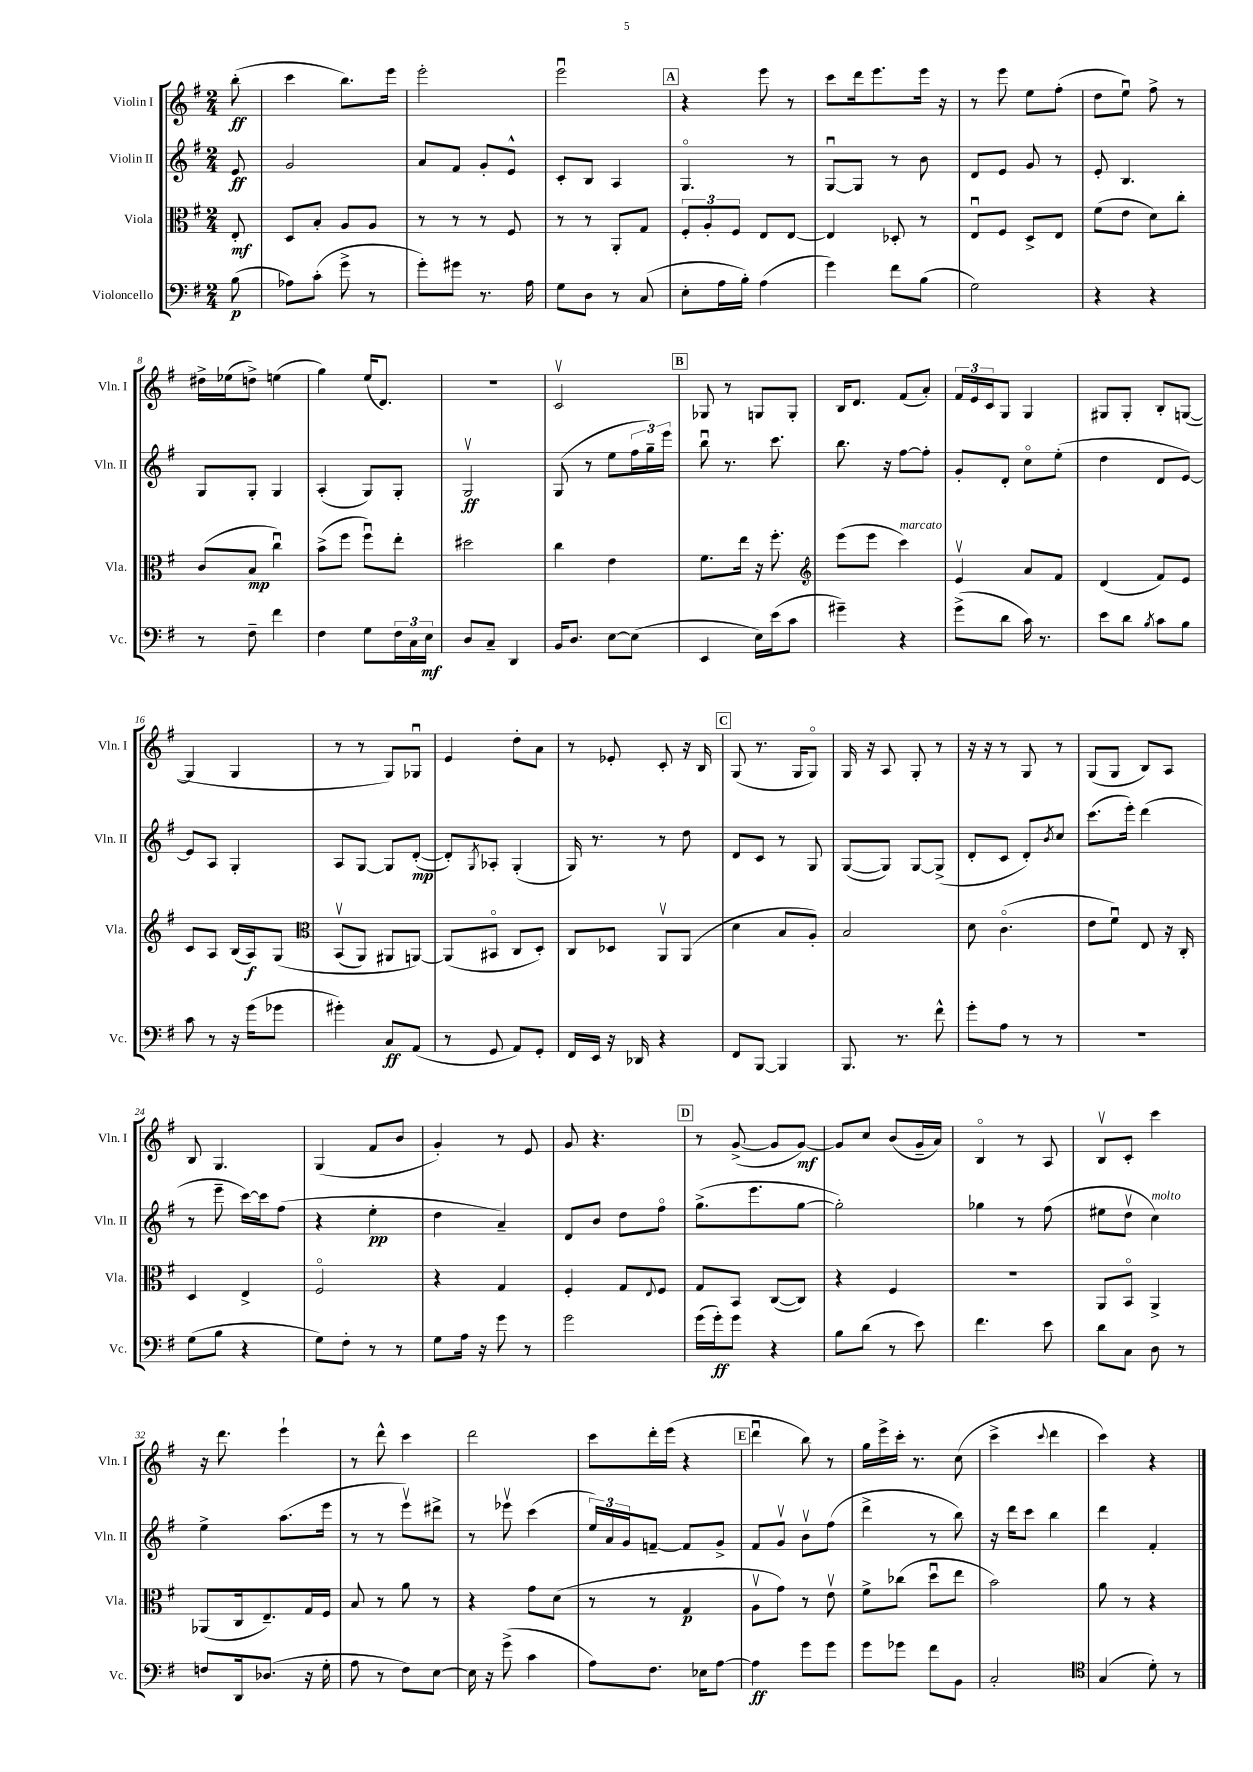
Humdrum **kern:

**kern	**kern	**kern	**kern
*staff4	*staff3	*staff2	*staff1
*clefF4	*clefC3	*clefG2	*clefG2
*k[f#]	*k[f#]	*k[f#]	*k[f#]
*M2/4	*M2/4	*M2/4	*M2/4
(8B	8E'	8e	(8bb'
=	=	=	=
8A-)	8D	2g	4ccc
(8c'	8B'	.	.
8g^	8A	.	8.bb)
8r	8A	.	.
.	.	.	16eee
=	=	=	=
8g')	8r	8a	2eee'
8g#	8r	8f#	.
8.r	8r	8g'	.
.	8F#	8e^^	.
16A	.	.	.
=	=	=	=
8G	8r	8c'	2eeeu
8D	8r	8B	.
8r	8AA'	4A	.
(8C	8G	.	.
=	=	=	=
8E'	12F#'	4.Go	4r
.	12A'	.	.
16A	.	.	.
.	12F#	.	.
16B')	.	.	.
(4A	8E	.	8eee
.	[8E	8r	8r
=	=	=	=
4g)	4E]	[8Gu	8ccc
.	.	8G]	16ddd
.	.	.	8.eee
8f#	8D-'	8r	.
(8B	8r	8b	16eee
.	.	.	16r
=	=	=	=
2G)	8Eu	8d	8r
.	8F#	8e	8eee
.	8D^	8g	8ee
.	8E	8r	(8ff#'
=	=	=	=
4r	(8f#	8e'	8dd
.	8e	4.B	8eeu)
4r	8d)	.	8ff#^
.	8cc'	.	8r
=	=	=	=
8r	(8c	8G	16dd#^
.	.	.	(16ee-
8F#~	8B	8G'	8dd^)
4f#	4ccu)	4G	(4ee
=	=	=	=
4F#	(8b^	(4A'	4gg)
.	8ff#	.	.
8G	8ff#u)	8G)	(16ee
.	.	.	8.d)
24F#	8ee'	8G'	.
24C	.	.	.
24E	.	.	.
=	=	=	=
8D	2dd#	2Gv	2r
8C~	.	.	.
4DD	.	.	.
=	=	=	=
16BB	4cc	(8G	2cv
8.D	.	.	.
.	.	8r	.
[8E	4e	8ee	.
(8E]	.	24ff#	.
.	.	24gg~)	.
.	.	24eee	.
=	=	=	=
4EE	8.f#	8bbu	8G-
.	.	8.r	8r
.	16ee	.	.
16E)	16r	.	8G
(16e	8.ff#'	8.ccc	.
8c	.	.	8G'
=	=	=	=
*	*clefG2	*	*
4g#~)	(8eee	8.bb	16B
.	.	.	8.d
.	8eee	.	.
.	.	16r	.
4r	4ccc)	[8ff#	(8f#
.	.	8ff#']	8a')
=	=	=	=
(8g^	4ev	8g'	24f#
.	.	.	24e
.	.	.	24c
8d	.	8d'	8G
16c)	8a	8cco	4G
8.r	.	.	.
.	8f#	(8ee'	.
=	=	=	=
8e	(4d	4dd	8G#
8d	.	.	8G#'
8qB	.	.	.
8c	8f#)	8d	8B'
8B	8e	[8e)	([8G
=	=	=	=
8c	8c	8e]	4G]
8r	8A	8A	.
16r	(16B	4G'	4G
(16g	16A)	.	.
8g-	&(8G	.	.
=	=	=	=
*	*clefC3	*	*
4g#')	(8BBv	8A	8r
.	8AA)	[8G	8r
8C	8AA#	8G]	8G)
(8AA	[8AA&)	([8d'	8G-u
=	=	=	=
8r	(8AA]	8d'])	4e
.	.	8qG	.
8GG	8BB#o	8A-'	.
8AA)	8C	(4G'	8dd'
8GG'	8D')	.	8a
=	=	=	=
16FF#	8C	16G)	8r
16EE	.	8.r	.
16r	8D-	.	8e-'
16DD-	.	.	.
4r	8AAv	8r	8c'
.	(8AA	8dd	16r
.	.	.	16B
=	=	=	=
8FF#	4d	8d	(8G
[8BBB	.	8c	8.r
4BBB]	8B	8r	.
.	.	.	16G
.	8A')	8G	8Go)
=	=	=	=
8.BBB	2B	([8G	16G
.	.	.	16r
.	.	8G])	8A
8.r	.	.	.
.	.	[8G	8G'
8f#^^	.	(8G^]	8r
=	=	=	=
8g'	8d	8d'	16r
.	.	.	16r
8A	(4.co	8c	8r
8r	.	8d')	8G
.	.	8qb	.
8r	.	8cc	8r
=	=	=	=
2r	8e	(8.ccc	(8G
.	8f#u)	.	8G
.	.	16eee')	.
.	8E	(4ddd	8B)
.	16r	.	8A
.	16C'	.	.
=	=	=	=
(8G	4D	8r	8B
8B	.	8eee~	4.G
4r	4E^	[16ccc)	.
.	.	16ccc]	.
.	.	(8ff#	.
=	=	=	=
8G)	2F#o	4r	(4G
8F#'	.	.	.
8r	.	4ee'	8f#
8r	.	.	8b
=	=	=	=
8G	4r	4dd	4g')
16A	.	.	.
16r	.	.	.
8g	4G	4a~)	8r
8r	.	.	8e
=	=	=	=
2g	4F#'	8d	8g
.	.	8b	4.r
.	8G	8dd	.
.	8qqE	.	.
.	8F#	8ff#o	.
=	=	=	=
(16g	8G	(8.gg^	8r
16g')	.	.	.
8g	8BB	.	([8g^
.	.	8.eee	.
4r	([8C	.	8g]
.	8C])	[8gg	[8g)
=	=	=	=
8B	4r	2gg'])	8g]
(8d	.	.	8cc
8r	4F#	.	(8b
8e)	.	.	16g~
.	.	.	16a)
=	=	=	=
4.f#	2r	4gg-	4Bo
.	.	8r	8r
8e	.	(8ff#	8A
=	=	=	=
8d	8AA	8ee#	8Bv
8C	8BBo	8ddv	8c'
8D	4AA^	4cc)	4ccc
8r	.	.	.
=	=	=	=
8F	(8AA-	4ee^	16r
.	.	.	8.ddd
16DD	16C	.	.
(8.D-	8.E~)	.	.
.	.	(8.aa	4eee`
16r	16G	.	.
16G'	16F#	16eee	.
=	=	=	=
8A	8B	8r	8r
8r	8r	8r	8ddd^^
8F#)	8a	8eeev)	4ccc
[8E	8r	8ddd#^	.
=	=	=	=
16E]	4r	8r	2ddd
16r	.	.	.
(8g^	.	8eee-v	.
4c	8g	(4ccc	.
.	(8d	.	.
=	=	=	=
8A)	8r	24ee)	8ccc
.	.	24a	.
.	.	24g	.
8.F#	8r	[8f~	16ddd'
.	.	.	(16eee
.	4G	8f]	4r
16E-	.	.	.
[8A	.	8g^	.
=	=	=	=
4A]	8Av	8f#	4dddu
.	8g)	8gv	.
8g	8r	8bv	8bb)
8g	8ev	(8ff#	8r
=	=	=	=
8g	8f#^	4ddd^	16gg
.	.	.	16eee^
8g-	(8cc-	.	16ccc'
.	.	.	8.r
8f#	8ddu	8r	.
8BB	8ee	8bb)	(8cc
=	=	=	=
2C'	2b)	16r	4ccc^
.	.	16ddd	.
.	.	8ccc	.
.	.	.	8qqccc
.	.	4bb	4ddd
=	=	=	=
*clefC4	*	*	*
(4G	8a	4ddd	4ccc)
.	8r	.	.
8d')	4r	4f#'	4r
8r	.	.	.
==	==	==	==
*-	*-	*-	*-
